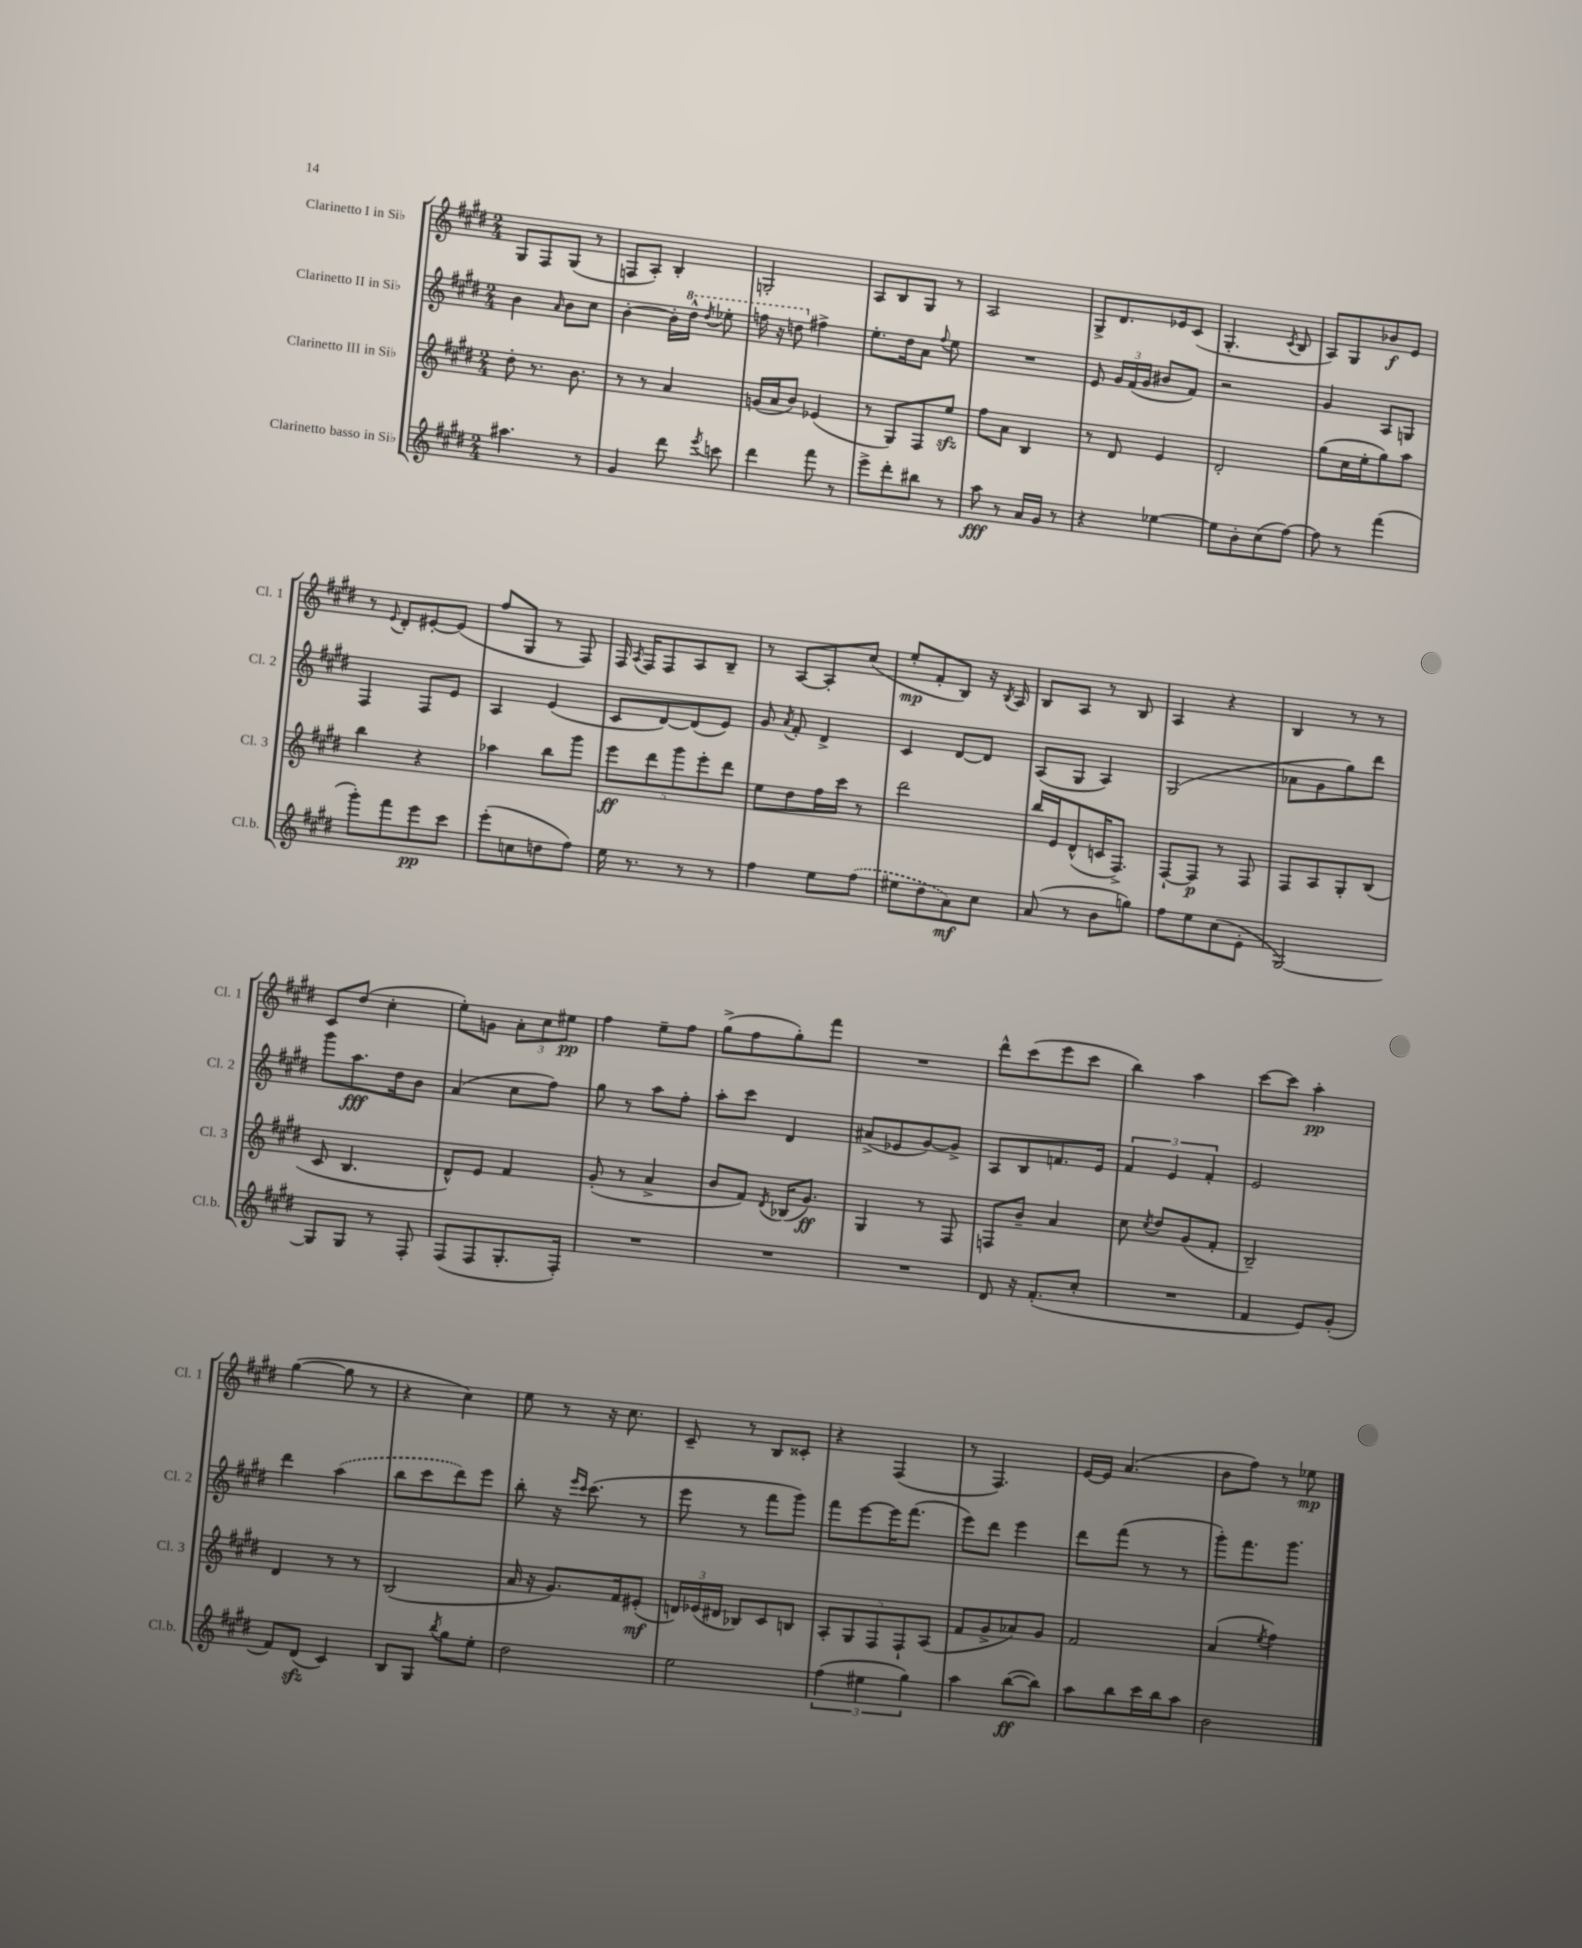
<<
\new StaffGroup <<
\new Staff = "s0" \with { instrumentName = "Clarinetto I in Sib" shortInstrumentName = "Cl. 1" } {
    \clef treble \key e \major \numericTimeSignature \time 2/4
    \autoBeamOff gis8[ fis8 gis8]( r8 |
    f8[ a8]-.) b4-. |
    g2-. |
    a8[ b8 gis8] r8 |
    a2 |
    gis8[-> dis'8. ees'16 cis'8]( |
    gis4.-. \acciaccatura { cis'8 } b8 |
    a8[) gis8 bes'8\f e'8] |
    r8 \appoggiatura { e'8 } dis'8[-. eis'8~-. eis'8]( |
    fis''8[ gis8] r8 fis8) |
    fis16 \acciaccatura { a8 } fis16[ fis8 a8 b8]-- |
    r8 a8[~ a8-. cis''8]( |
    e''8[-.\mp fis'8-. b8]) r16 \acciaccatura { b8 } a16 |
    b8[ a8] r8 b8 |
    a4 r4 |
    b4 r8 r8 |
    cis'8[ dis''8]( cis''4-. |
    e''8[-.) g'8] \tuplet 3/2 { a'8[-. cis''8 eis''8]\pp } |
    fis''4 e''8[-- fis''8] |
    gis''8[->( fis''8 gis''8-.) fis'''8] |
    R2 |
    dis'''8[-^ cis'''8( e'''8 cis'''8] |
    b''4) a''4 |
    cis'''8[~ cis'''8] a''4-.\pp |
    gis''4~( gis''8 r8 |
    r4 cis''4) |
    e''8 r8 r16 cis''8. |
    cis'8-- r8 b8[ cisis'8]-. |
    r4 fis4( |
    r8 fis4.) |
    e'16[~ e'16] a'4.( |
    b'8[ fis''8]) r8 ees''8\mp \bar "|." |
}
\new Staff = "s1" \with { instrumentName = "Clarinetto II in Sib" shortInstrumentName = "Cl. 2" } {
    \clef treble \key e \major \numericTimeSignature \time 2/4
    \autoBeamOff b'4 \grace { a'16 } b'8[ cis''8] |
    b'4~-. b'16[-. \ottava #1 dis'''16]-^ \acciaccatura { dis'''8 } ees'''8-. |
    f'''16 r16 d'''8 \ottava #0 fis''!4-> |
    e''8.[-. dis''16 a'8] \appoggiatura { fis''8 } e''8 |
    R2 |
    e'8 \tuplet 3/2 { gis'16[ fis'16( gis'16] } bis'8[ fis'8]) |
    r2 |
    gis'4 a8[ g8] |
    fis4 fis8[ e'8] |
    a4 e'4( |
    cis'8[ dis'8~) dis'8( e'8]) |
    gis'8 \acciaccatura { a'8 } fis'8-. dis'4-> |
    cis'4 dis'8[~ dis'8] |
    a8[( gis8] a4) |
    gis2( |
    aes'8[ gis'8 gis''8) dis'''8] |
    gis'''8[ a''8.\fff dis''16 b'8] |
    a'4( cis''8[ fis''8]) |
    gis''8 r8 a''8[ fis''8]-. |
    a''8[-. cis'''8] dis'4 |
    ais'8[->( ees'8 gis'8~) gis'8]-> |
    a8[ b8 f'8. e'16] |
    \tuplet 3/2 { fis'4 e'4 fis'4-. } |
    e'2 |
    dis'''4 \once \slurDashed a''4( |
    b''8[ cis'''8 dis'''8) e'''8] |
    b''8-. r16 \grace { e'''16[ cis'''16] } cis'''8.( r8 |
    e'''8 r8 fis'''8[ gis'''8]) |
    fis'''8[ e'''8~ e'''16 fis'''8.]( |
    e'''8[) dis'''8] e'''4 |
    dis'''8[ fis'''8]( r8 r8 |
    gis'''8[-.) fis'''8. gis'''8.] \bar "|." |
}
\new Staff = "s2" \with { instrumentName = "Clarinetto III in Sib" shortInstrumentName = "Cl. 3" } {
    \clef treble \key e \major \numericTimeSignature \time 2/4
    \autoBeamOff dis''8-. r8. b'8. |
    r8 r8 a'4 |
    g'16[( a'16 b'8]) ees'4( |
    r8 gis8[) fis8 e''8]\sfz |
    fis''8[ a'8] b4 |
    r8 dis'8 e'4 |
    dis'2-. |
    gis''8[( cis''16 e''16-. gis''8) a''8] |
    b''4 r4 |
    aes''4 b''8[ gis'''8] |
    \tuplet 5/4 { e'''8[\ff dis'''8 gis'''8 e'''8-. dis'''8] } |
    e''8[ dis''8 fis''16 cis'''16] r8 |
    dis'''2 |
    b''16[ e'16 dis'8-^( c'16 fis8.]->) |
    fis8[~-! fis8]\p r8 fis8 |
    fis8[ a8 gis8-. b8]( |
    cis'8 b4. |
    dis'8[-^) e'8] fis'4 |
    gis'8-.( r8 a'4-> |
    b'8[ fis'8]) \acciaccatura { dis'8 } bes16[( gis'8.]\ff) |
    gis4 r8 fis8 |
    f8[ b'8]-- a'4 |
    cis''8 \acciaccatura { cis''8 } dis''8[ gis'8( fis'8]-. |
    b2--) |
    dis'4 r8 r8 |
    b2( |
    a'16 r16 gis'8.[) fis'16 eis'8]-.\mf( |
    \tuplet 3/2 { d'16[) ees'16( dis'16] } bes8[) cis'8 b8] |
    \tuplet 5/4 { a8[-. gis8 fis8 fis8-! a8]( } |
    fis'8[ gis'8-> aes'8) gis'8] |
    fis'2 |
    a'4( \acciaccatura { e''8 } fis''4) \bar "|." |
}
\new Staff = "s3" \with { instrumentName = "Clarinetto basso in Sib" shortInstrumentName = "Cl.b." } {
    \clef treble \key e \major \numericTimeSignature \time 2/4
    \autoBeamOff ais''4. r8 |
    gis'4 dis'''8 \acciaccatura { e'''8 } c'''8 |
    dis'''4 fis'''8 r8 |
    e'''8[-> dis'''8-. bis''8] r8 |
    a''8\fff r8 a'16[ gis'16] r8 |
    r4 ees''4~ |
    ees''8[ b'8-. cis''8( fis''8]~) |
    fis''8 r8 fis'''4( |
    gis'''8[-.) fis'''8 e'''8\pp cis'''8] |
    e'''8[-.( c''8 d''8 fis''8]) |
    e''16 r8. r8 r8 |
    fis''4 e''8[ \once \slurDashed fis''8]( |
    eis''8[ dis''8 a'8\mf) cis''8] |
    a'8( r8 b'8[ g''8]) |
    fis''8[ e''8 cis''8( e'8]-. |
    gis2~) |
    gis8[ gis8] r8 fis8-. |
    fis8[( fis8 gis8.-. fis16]-.) |
    R2 |
    R2 |
    R2 |
    dis'8 r16 fis'8.[-.( cis''8]-. |
    R2 |
    fis'4 e'8[) gis'8]-.( |
    fis'8[) dis'8]\sfz( cis'4) |
    b8[ gis8] \acciaccatura { b''8 } gis''8[ e''8]-. |
    dis''2 |
    e''2 |
    \tuplet 3/2 { fis''4( eis''4 gis''4) } |
    a''4 b''8[~\ff( b''8]) |
    a''8[ b''8 cis'''16 b''16 a''8] |
    b'2 \bar "|." |
}
>>
>>
\layout { \context { \Score \remove "Bar_number_engraver" } }
